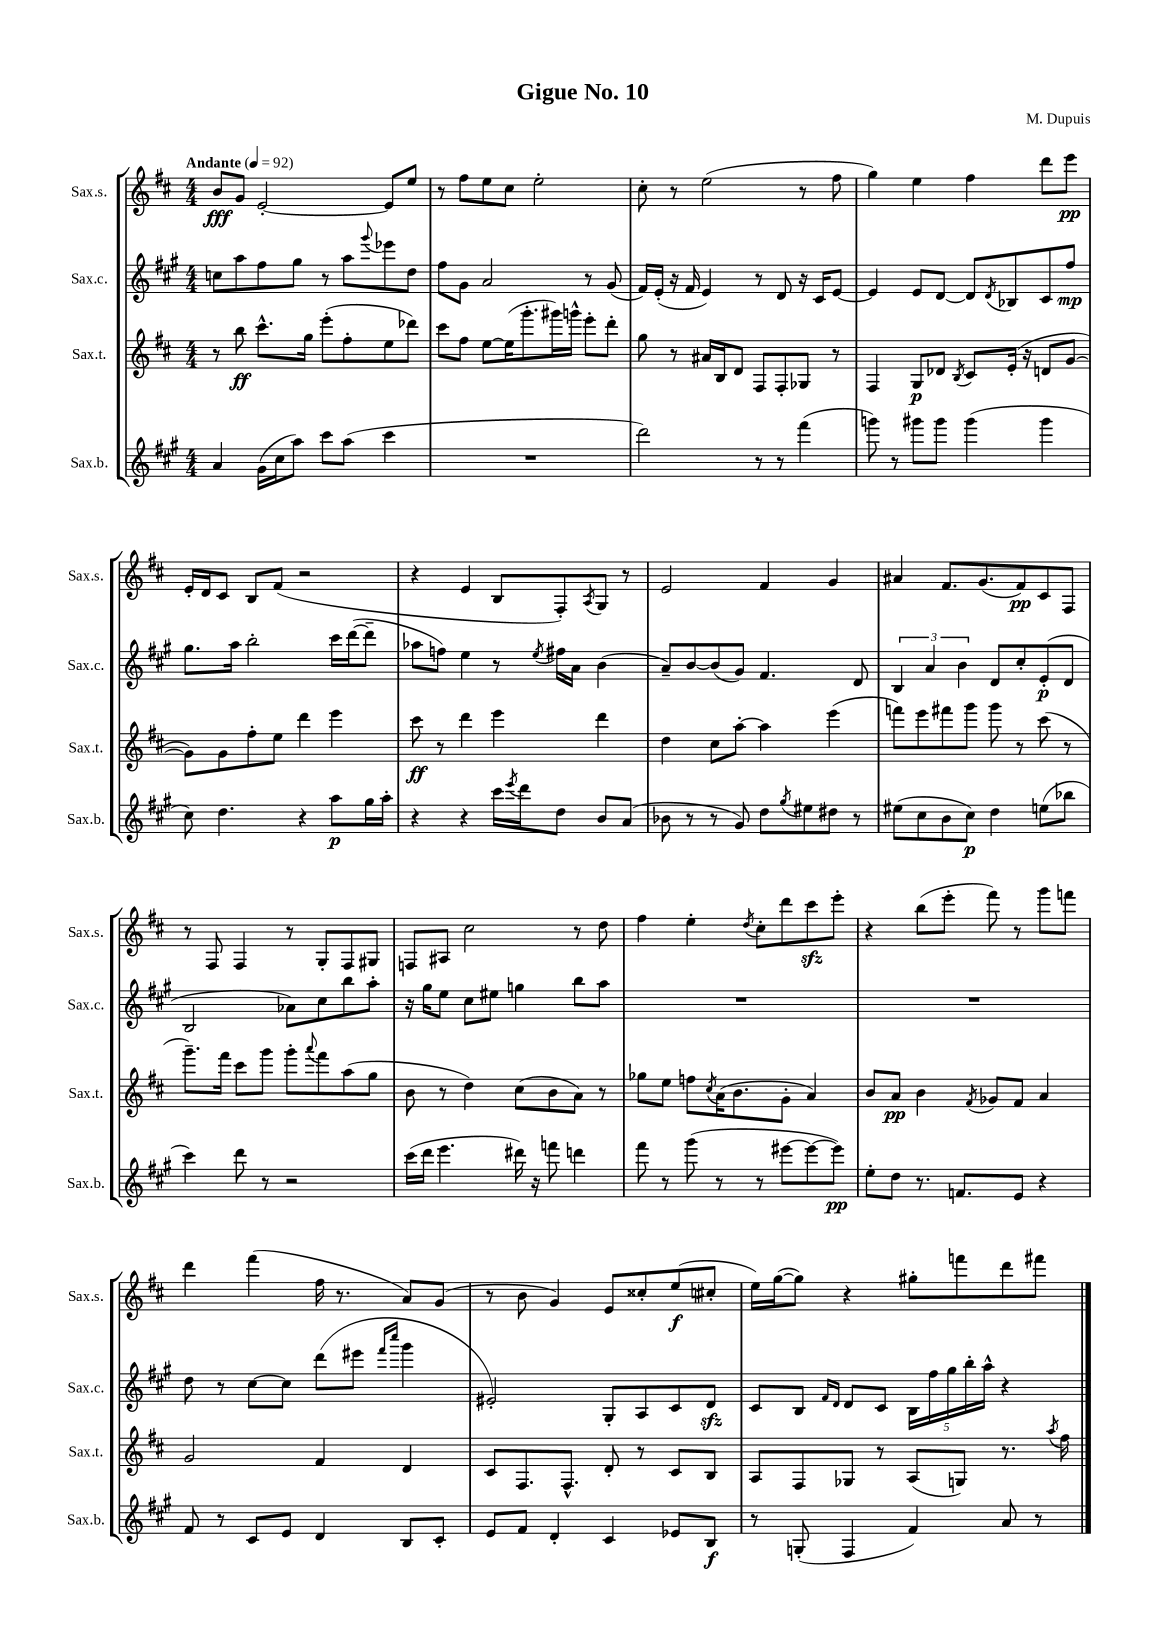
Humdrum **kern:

**kern	**dynam	**kern	**dynam	**kern	**dynam	**kern	**dynam
*part4	*part4	*part3	*part3	*part2	*part2	*part1	*part1
*staff4	*staff4	*staff3	*staff3	*staff2	*staff2	*staff1	*staff1
*I"Sax.b.	*	*I"Sax.t.	*	*I"Sax.c.	*	*I"Sax.s.	*
*I'Sax.b.	*	*I'Sax.t.	*	*I'Sax.c.	*	*I'Sax.s.	*
*clefG2	*	*clefG2	*	*clefG2	*	*clefG2	*
*k[f#c#g#]	*	*k[f#c#]	*	*k[f#c#g#]	*	*k[f#c#]	*
*M4/4	*	*M4/4	*	*M4/4	*	*M4/4	*
*MM92	*	*MM92	*	*MM92	*	*MM92	*
=1	=1	=1	=1	=1	=1	=1	=1
!	!	!	!	!	!	!LO:TX:a:B:t=Andante	!
4a/	.	8r	.	8ccn\L	.	8b/L	fff
.	.	8bb\	ff	8aa\	.	8g/J	.
(16g#\LL	.	8.ccc#^^\L	.	8ff#\	.	[2e'/	.
16cc#\J	.	.	.	.	.	.	.
8aa\J)	.	.	.	8gg#\J	.	.	.
.	.	16gg\Jk	.	.	.	.	.
8ccc#\L	.	(8eee'\L	.	8r	.	.	.
(8aa\J	.	8ff#'\	.	8aa\L	.	.	.
.	.	.	.	8qqggg#/	.	.	.
4ccc#\	.	8ee\	.	8eee-X\	.	8e/L]	.
.	.	8ddd-X\J)	.	8dd\J	.	8ee/J	.
=2	=2	=2	=2	=2	=2	=2	=2
1r	.	8ccc#\L	.	8ff#\L	.	8r	.
.	.	8ff#\J	.	8g#\J	.	8ff#\L	.
.	.	[8ee\L	.	2a/	.	8ee\	.
.	.	(16ee\K]	.	.	.	8cc#\J	.
.	.	8.ggg'\	.	.	.	.	.
.	.	.	.	.	.	2ee'\	.
.	.	16ggg#X\L)	.	.	.	.	.
.	.	16gggn^^\JJ	.	.	.	.	.
.	.	8eee'\L	.	8r	.	.	.
.	.	8ddd'\J	.	(8g#/	.	.	.
=3	=3	=3	=3	=3	=3	=3	=3
2ddd\)	.	8gg\	.	16f#/LL)	.	8cc#'\	.
.	.	.	.	(16e'/JJ	.	.	.
.	.	8r	.	16r	.	8r	.
.	.	.	.	16f#/	.	.	.
.	.	16a#X/LL	.	4e/)	.	(2ee\	.
.	.	16B/J	.	.	.	.	.
.	.	8d/J	.	.	.	.	.
8r	.	8F#/L	.	8r	.	.	.
8r	.	8F#'/	.	8d/	.	.	.
(4fff#\	.	8G-X/J	.	16r	.	8r	.
.	.	.	.	16c#/KL	.	.	.
.	.	8r	.	[8e/J	.	8ff#\	.
=4	=4	=4	=4	=4	=4	=4	=4
8gggn\)	.	4F#/	.	4e/]	.	4gg\)	.
8r	.	.	.	.	.	.	.
8ggg#X\L	.	8G/L	p	8e/L	.	4ee\	.
8ggg#\J	.	8d-X/J	.	[8d/J	.	.	.
.	.	8qB/	.	.	.	.	.
(4ggg#\	.	8c#/L	.	8d/L]	.	4ff#\	.
.	.	.	.	8qd/	.	.	.
.	.	(16e'/Jk	.	8B-X/	.	.	.
.	.	16r	.	.	.	.	.
4ggg#\	.	8dn/L	.	8c#/	.	8ddd\L	.
.	.	[8g/J	.	8ff#/J	mp	8eee\J	pp
!!LO:LB:g=z
=5	=5	=5	=5	=5	=5	=5	=5
8cc#\)	.	8g\L])	.	8.gg#\L	.	16e'/LL	.
.	.	.	.	.	.	16d/J	.
4.dd\	.	8g\	.	.	.	8c#/J	.
.	.	.	.	16aa\Jk	.	.	.
.	.	8ff#'\	.	2bb'\	.	8B/L	.
.	.	8ee\J	.	.	.	(8f#/J	.
4r	.	4ddd\	.	.	.	2r	.
8aa\L	p	4eee\	.	16ccc#\LL	.	.	.
.	.	.	.	([16ddd\J	.	.	.
16gg#\L	.	.	.	8ddd~\J]	.	.	.
16aa'\JJ	.	.	.	.	.	.	.
=6	=6	=6	=6	=6	=6	=6	=6
4r	.	8ccc#\	ff	8aa-X\L	.	4r	.
.	.	8r	.	8ffn\J)	.	.	.
4r	.	4ddd\	.	4ee\	.	4e/	.
16ccc#\LL	.	4eee\	.	8r	.	8B/L	.
8qeee/	.	.	.	.	.	.	.
16ddd\J	.	.	.	.	.	.	.
.	.	.	.	8qee/	.	.	.
8dd\J	.	.	.	16ff#X\LL	.	8F#'/)	.
.	.	.	.	16a\JJ	.	.	.
.	.	.	.	.	.	8qA/	.
8b/L	.	4ddd\	.	(4b\	.	8G/J	.
(8a/J	.	.	.	.	.	8r	.
=7	=7	=7	=7	=7	=7	=7	=7
8b-X\	.	4dd\	.	8a~/L)	.	2e/	.
8r	.	.	.	[8b/	.	.	.
8r	.	8cc#\L	.	(8b/]	.	.	.
8g#/)	.	[8aa'\J	.	8g#/J)	.	.	.
8dd\L	.	4aa\]	.	4.f#/	.	4f#/	.
8qgg#/	.	.	.	.	.	.	.
8ee#X\	.	.	.	.	.	.	.
8dd#X\J	.	(4eee\	.	.	.	4g/	.
8r	.	.	.	8d/	.	.	.
=8	=8	=8	=8	=8	=8	=8	=8
(8ee#X\L	.	8fffn\L)	.	6B/	.	4a#X/	.
8cc#\	.	8eee\	.	.	.	.	.
.	.	.	.	6a/	.	.	.
8b\	.	8fff#X\	.	.	.	8.f#/L	.
.	.	.	.	6b\	.	.	.
8cc#\J)	p	8ggg\J	.	.	.	.	.
.	.	.	.	.	.	(8.g/	.
4dd\	.	8ggg\	.	8d/L	.	.	.
.	.	8r	.	8cc#'/	.	8f#/)	pp
(8een\L	.	(8ccc#\	.	(8e'/	p	8c#/	.
8bb-X\J	.	8r	.	8d/J	.	8F#/J	.
!!LO:LB:g=z
=9	=9	=9	=9	=9	=9	=9	=9
4ccc#\)	.	8.ggg~\L)	.	2B/	.	8r	.
.	.	.	.	.	.	8F#/	.
.	.	16fff#\Jk	.	.	.	.	.
8ddd\	.	8ccc#\L	.	.	.	4F#/	.
8r	.	8ggg\J	.	.	.	.	.
2r	.	8ggg'\L	.	8a-X\L)	.	8r	.
.	.	8qqaaa/	.	.	.	.	.
.	.	8fff#\	.	8cc#\	.	8G'/L	.
.	.	(8aa\	.	8bb\	.	8F#/	.
.	.	8gg\J	.	8aa'\J	.	8G#X/J	.
=10	=10	=10	=10	=10	=10	=10	=10
(16ccc#\LL	.	8b\	.	16r	.	8Fn/L	.
16ddd\JJ	.	.	.	16gg#\KL	.	.	.
4.eee\	.	8r	.	8ee\J	.	8A#X/J	.
.	.	4dd\)	.	8cc#\L	.	2cc#\	.
.	.	.	.	8ee#X\J	.	.	.
16ddd#X\)	.	(8cc#\L	.	4ggn\	.	.	.
16r	.	.	.	.	.	.	.
8fffn\	.	8b\	.	.	.	.	.
4dddn\	.	8a\J)	.	8bb\L	.	8r	.
.	.	8r	.	8aa\J	.	8dd\	.
=11	=11	=11	=11	=11	=11	=11	=11
8fff#\	.	8gg-X\L	.	1r	.	4ff#\	.
8r	.	8ee\J	.	.	.	.	.
(8ggg#\	.	8ffn\L	.	.	.	4ee'\	.
.	.	8qcc#/	.	.	.	.	.
8r	.	(16a\K	.	.	.	.	.
.	.	8.b\	.	.	.	.	.
.	.	.	.	.	.	8qdd/	.
8r	.	.	.	.	.	8cc#'\L	.
[8eee#X\L	.	8g'\J	.	.	.	8ddd\	.
8eee#\_	.	4a/)	.	.	.	8ccc#zz\	.
8eee#\J])	pp	.	.	.	.	8eee'\J	.
=12	=12	=12	=12	=12	=12	=12	=12
8ee'\L	.	8b/L	.	1r	.	4r	.
8dd\J	.	8a/J	pp	.	.	.	.
8.r	.	4b\	.	.	.	(8bb\L	.
.	.	.	.	.	.	8eee'\J	.
8.fn/L	.	.	.	.	.	.	.
.	.	8qf#/	.	.	.	.	.
.	.	8g-X/L	.	.	.	8fff#\)	.
8e/J	.	8f#/J	.	.	.	8r	.
4r	.	4a/	.	.	.	8ggg\L	.
.	.	.	.	.	.	8fffn\J	.
!!LO:LB:g=z
=13	=13	=13	=13	=13	=13	=13	=13
8f#/	.	2g/	.	8dd\	.	4ddd\	.
8r	.	.	.	8r	.	.	.
8c#/L	.	.	.	[8cc#\L	.	(4fff#\	.
8e/J	.	.	.	8cc#\J]	.	.	.
4d/	.	4f#/	.	(8ddd\L	.	16ff#\	.
.	.	.	.	.	.	8.r	.
.	.	.	.	8eee#X\J	.	.	.
.	.	.	.	16qqfff#/LL	.	.	.
.	.	.	.	16qqcccc#/JJ	.	.	.
8B/L	.	4d/	.	4ggg#\	.	8a/L)	.
8c#'/J	.	.	.	.	.	(8g/J	.
=14	=14	=14	=14	=14	=14	=14	=14
8e/L	.	8c#/L	.	2e#X'/)	.	8r	.
8f#/J	.	8.F#/	.	.	.	8b\	.
4d'/	.	.	.	.	.	4g/)	.
.	.	8.F#^^/J	.	.	.	.	.
4c#/	.	8d'/	.	8G#'/L	.	8e/L	.
.	.	8r	.	8A/	.	8cc##X'/	.
8e-X/L	.	8c#/L	.	8c#/	.	(8ee/	f
8B/J	f	8B/J	.	8dzz/J	.	8cc#X'/J	.
=15	=15	=15	=15	=15	=15	=15	=15
8r	.	8A/L	.	8c#/L	.	16ee\LL)	.
.	.	.	.	.	.	([16gg\J	.
(8Gn'/	.	8F#/	.	8B/J	.	8gg\J])	.
.	.	.	.	16qqf#/LL	.	.	.
.	.	.	.	16qqd/JJ	.	.	.
4F#/	.	8G-X/J	.	8d/L	.	4r	.
.	.	8r	.	8c#/J	.	.	.
4f#/)	.	(8A/L	.	20B\LL	.	8gg#X'\L	.
.	.	.	.	20ff#\	.	.	.
.	.	.	.	20gg#\	.	.	.
.	.	8Gn/J)	.	.	.	8fffn\	.
.	.	.	.	20bb'\	.	.	.
.	.	.	.	20aa^^\JJ	.	.	.
8a/	.	8.r	.	4r	.	8ddd\	.
8r	.	.	.	.	.	8fff#X\J	.
.	.	8qaa/	.	.	.	.	.
.	.	16ff#\	.	.	.	.	.
==	==	==	==	==	==	==	==
*-	*-	*-	*-	*-	*-	*-	*-
